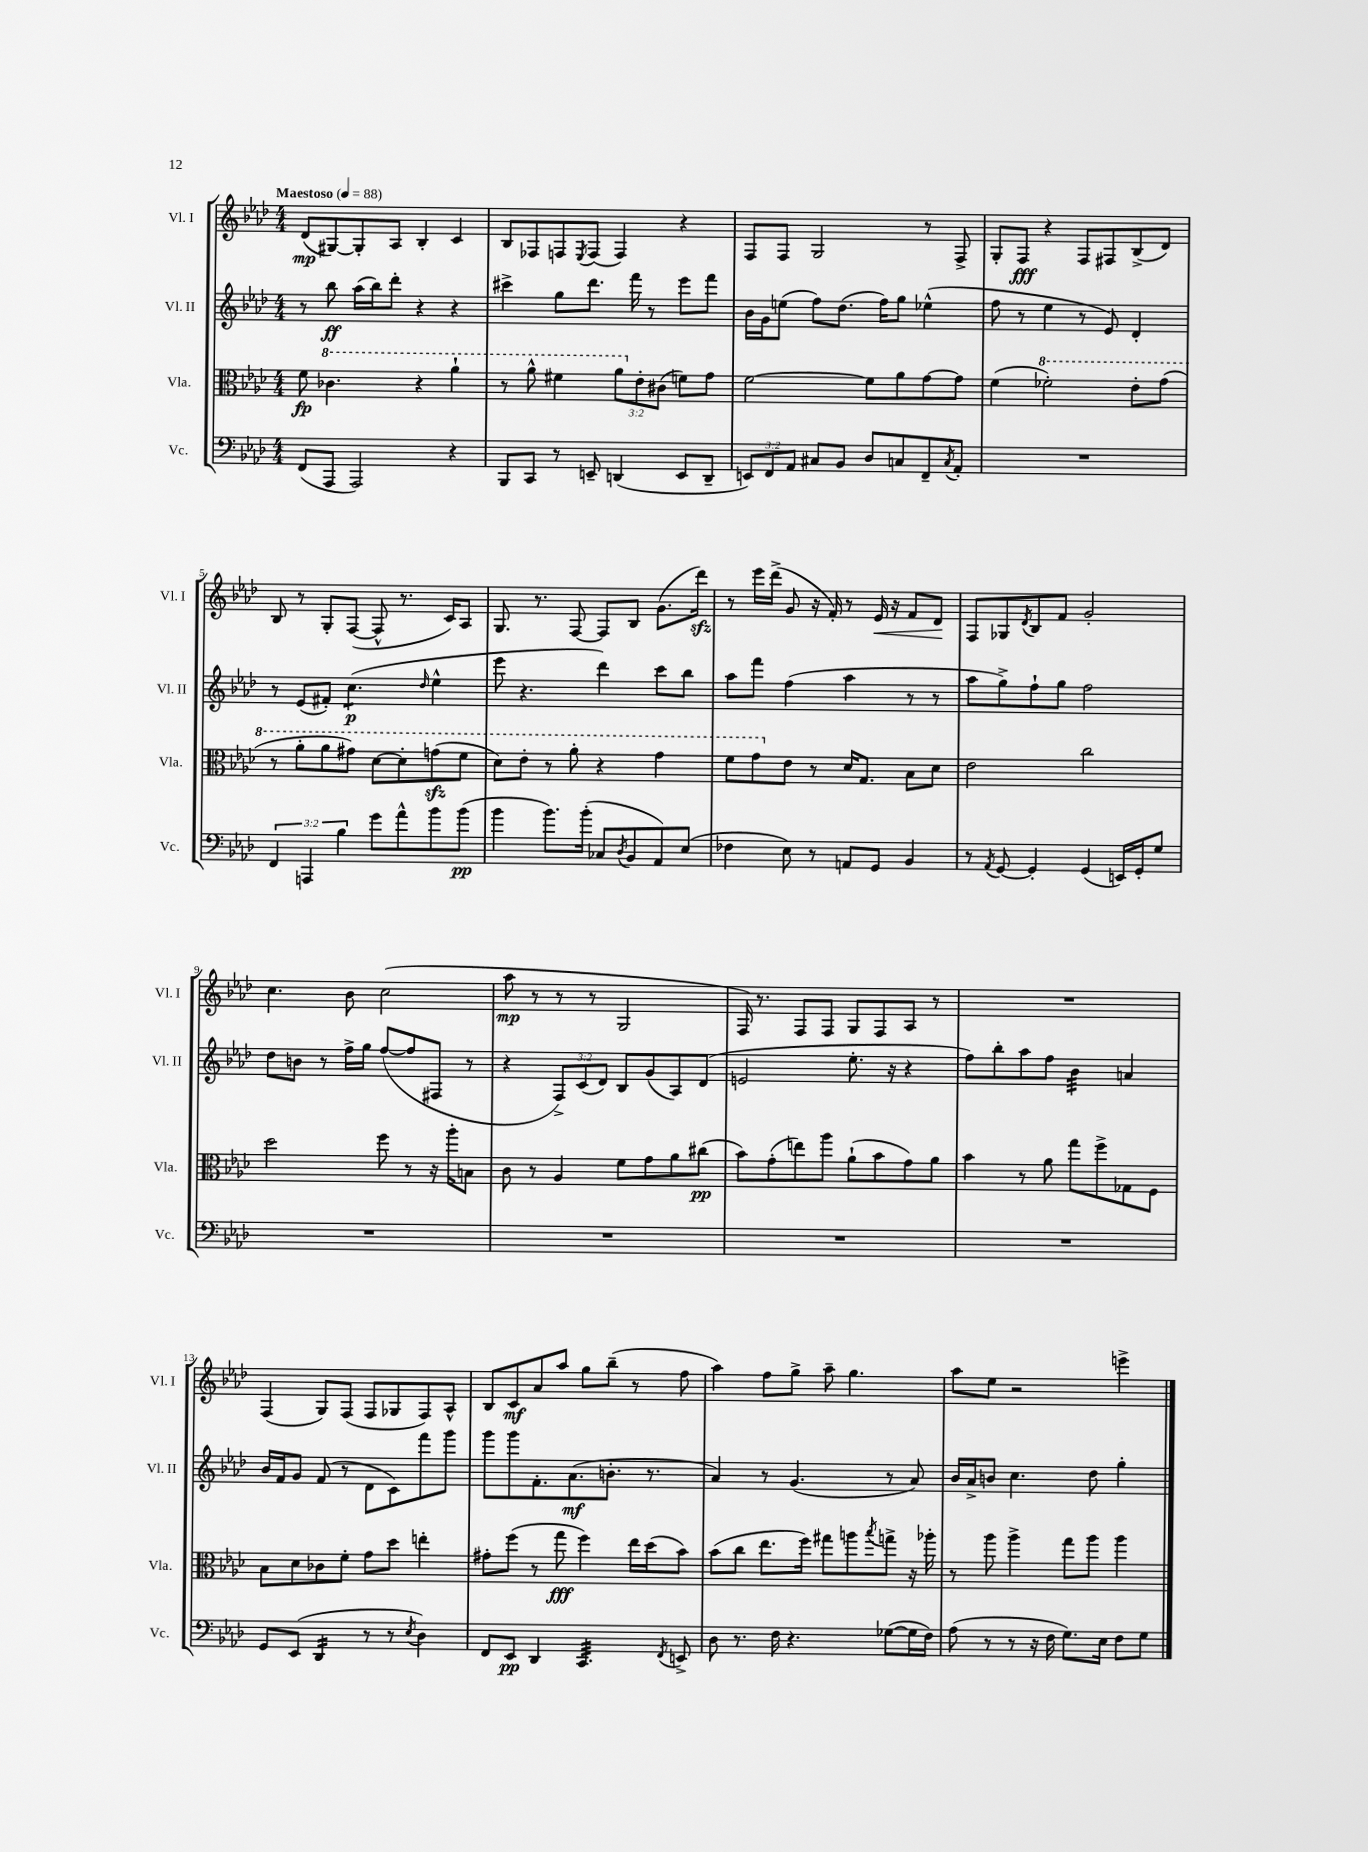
<<
\new StaffGroup <<
\new Staff = "s0" \with { instrumentName = "Vl. I" shortInstrumentName = "Vl. I" } {
    \clef treble \key aes \major \numericTimeSignature \time 4/4 \tempo "Maestoso" 4 = 88
    des'8\mp( gis8~) gis8-. aes8 bes4-. c'4 |
    bes8 fes8 f8 \acciaccatura { ees8 } f8( f4) r4 |
    f8 f8 g2 r8 f8-> |
    g8-. f8\fff r4 f8 fis8 bes8->( des'8) |
    bes8 r8 g8-. f8~( f8-^ r8. c'16) aes8 |
    g8. r8. f8~ f8 bes8 g'8.( des'''16\sfz) |
    r8 ees'''16 des'''16->( g'8 r16 f'16-.) r8 ees'16\< r16 f'8 des'8\! |
    f8 ges8 \acciaccatura { des'8 } bes8 f'8 g'2-. |
    c''4. bes'8 c''2( |
    aes''8\mp r8 r8 r8 g2 |
    f16) r8. f8 f8 g8 f8 aes8 r8 |
    R1 |
    f4( g8) f8( f8 ges8 f8) aes8-^ |
    bes8 c'8\mf aes'8 aes''8 g''8 bes''8--( r8 f''8 |
    aes''4) f''8 g''8-> aes''8-- g''4. |
    aes''8 ees''8 r2 e'''4-> \bar "|." |
}
\new Staff = "s1" \with { instrumentName = "Vl. II" shortInstrumentName = "Vl. II" } {
    \clef treble \key aes \major \numericTimeSignature \time 4/4 \override Staff.TupletNumber.text = #tuplet-number::calc-fraction-text
    r8 bes''8\ff aes''16( bes''16) des'''8-. r4 r4 |
    cis'''4-> g''8 des'''8. f'''16 r8 ees'''8 f'''8 |
    bes'16 g'16 e''8( f''8) des''8.( f''16) g''8 ees''4-^( |
    f''8 r8 ees''4 r8 ees'8) des'4-. |
    r8 ees'8( fis'8-.) c''4.:8\p( \grace { des''16 } ees''4-^ |
    ees'''8 r4. des'''4) c'''8 bes''8 |
    aes''8 f'''8 f''4( aes''4 r8 r8 |
    aes''8 g''8->) f''8-! g''8 f''2 |
    des''8 b'8 r8 f''16-> g''16 f''8~( f''8 fis8 r8 |
    r4 \tuplet 3/2 { f8->) c'8( des'8) } bes8 g'8( aes8) des'8( |
    e'2 ees''8.-. r16 r4 |
    f''8) bes''8-. aes''8 f''8 bes'4:32 a'4 |
    bes'16 f'16 g'8 f'8( r8 des'8 c'8) f'''8 g'''8 |
    g'''8 g'''8 f'8.-. aes'8.\mf( b'8.-. r8. |
    aes'4) r8 g'4.( r8 aes'8) |
    bes'16 aes'16-> b'8 c''4. des''8 g''4-. \bar "|." |
}
\new Staff = "s2" \with { instrumentName = "Vla." shortInstrumentName = "Vla." } {
    \clef alto \key aes \major \numericTimeSignature \time 4/4 \override Staff.TupletNumber.text = #tuplet-number::calc-fraction-text
    f'8\fp \ottava #1 ces''4. r4 aes''4-! |
    r8 aes''8-^ fis''4 \tuplet 3/2 { aes''8 \ottava #0 ees'8-. cis'8( } f'!8) g'8 |
    f'2~ f'8 aes'8 g'8~ g'8 |
    f'4( \ottava #1 fes''2-.) ees''8-. g''8( |
    r8 aes''8-. aes''8 gis''8) des''8~ des''8-. g''8\sfz( f''8 |
    des''8) ees''8-. r8 aes''8-. r4 g''4 |
    f''8 g''8 \ottava #0 ees'8 r8 des'16 g8. bes8 des'8 |
    ees'2 c''2 |
    des''2 f''8 r8 r16 aes''16-. b8 |
    c'8 r8 aes4 f'8 g'8 aes'8 cis''8\pp( |
    bes'8) g'8-.( e''8) aes''8 aes'8-!( bes'8 g'8) aes'8 |
    bes'4 r8 aes'8 g''8 f''8-> ges8 f8 |
    bes8 des'8 ces'8 f'8-. g'8 des''8 e''4-. |
    gis'8-. f''8( r8 g''8\fff f''4) ees''16 des''16( bes'8) |
    bes'8( c''8 ees''8. f''16) gis''8 a''8 \acciaccatura { bes''8 } g''8-> r16 aes''16-. |
    r8 aes''8 aes''4-> g''8 aes''8 aes''4 \bar "|." |
}
\new Staff = "s3" \with { instrumentName = "Vc." shortInstrumentName = "Vc." } {
    \clef bass \key aes \major \numericTimeSignature \time 4/4 \override Staff.TupletNumber.text = #tuplet-number::calc-fraction-text
    f,8( aes,,8 aes,,2) r4 |
    bes,,8 c,8 r8 e,8-- d,4( e,8 d,8-- |
    \tuplet 3/2 { e,8) f,8 aes,8 } cis8 bes,8 des8 c8 f,8-- \acciaccatura { c8 } aes,8-. |
    R1 |
    \tuplet 3/2 { f,4 a,,4 bes4 } g'8 aes'8-^ bes'8 bes'8\pp( |
    bes'4 bes'8.) bes'16-.( ces8 \acciaccatura { des8 } bes,8 aes,8) ees8( |
    fes4 ees8) r8 a,8 g,8 bes,4 |
    r8 \acciaccatura { aes,8 } g,8~ g,4-. g,4( e,16) g,16-. g8 |
    R1 |
    R1 |
    R1 |
    R1 |
    g,8 ees,8( des,4:16 r8 r8 \acciaccatura { ees8 } des4) |
    f,8 ees,8\pp des,4 c,4.:32 \acciaccatura { f,8 } e,8-> |
    des8 r8. f16 r4. ges8~( ges16 f16) |
    aes8( r8 r8 r16 f16 g8.) ees16 f8 g8 \bar "|." |
}
>>
>>
